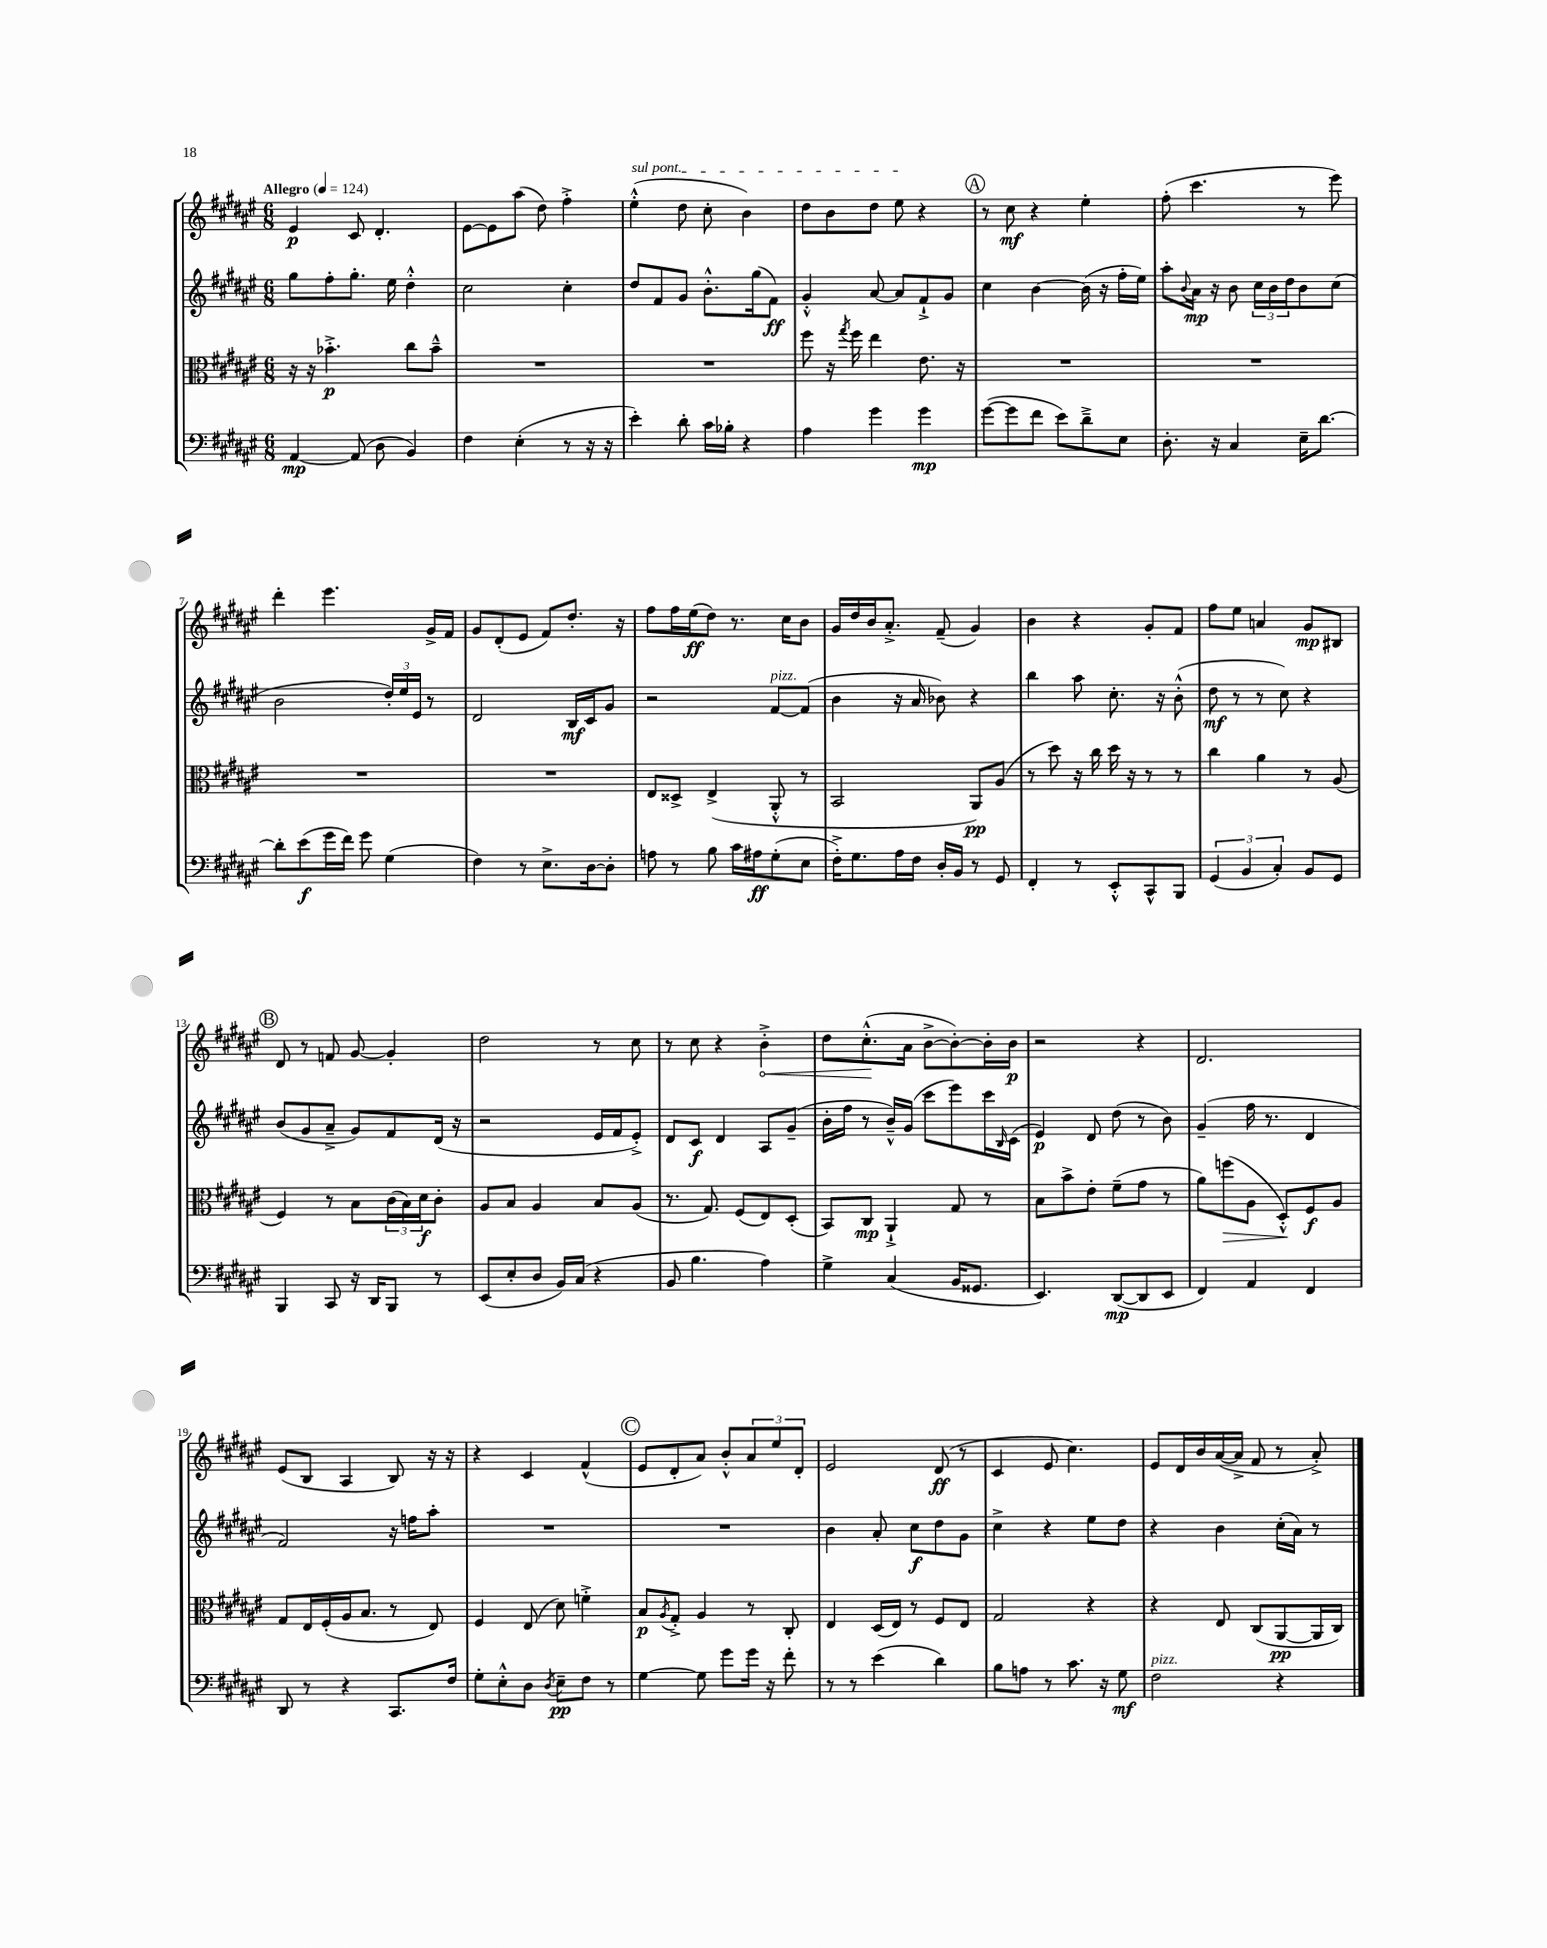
<<
\new StaffGroup <<
\new Staff = "s0" {
    \clef treble \key fis \major \numericTimeSignature \time 6/8 \tempo "Allegro" 4 = 124
    eis'4\p cis'8 dis'4.-. |
    eis'8~ eis'8 ais''8( dis''8) fis''4-.-> |
    \once \override TextSpanner.bound-details.left.text = \markup { \italic "sul pont." } eis''4-.-^\startTextSpan( dis''8 cis''8-. b'4) |
    dis''8 b'8 dis''8 eis''8\stopTextSpan r4 |
    \mark \markup { \circle "A" } r8 cis''8\mf r4 eis''4-. |
    fis''8-.( cis'''4. r8 eis'''8) |
    dis'''4-. eis'''4. gis'16-> fis'16 |
    gis'8 dis'8-.( eis'8 fis'8) dis''8.-. r16 |
    fis''8 fis''16 eis''16\ff( dis''8) r8. cis''16 b'8 |
    gis'16 dis''16 b'16 ais'8.-.-> fis'8--( gis'4) |
    b'4 r4 gis'8-. fis'8 |
    fis''8 eis''8 a'4 gis'8\mp bis8 |
    \mark \markup { \circle "B" } dis'8 r8 f'8 gis'8~ gis'4-. |
    dis''2 r8 cis''8 |
    r8 cis''8 r4 \once \override Hairpin.circled-tip = ##t b'4-.->\< |
    dis''8 cis''8.-.-^\!( ais'16 b'8~-> b'8~-.) b'16-. b'16\p |
    r2 r4 |
    dis'2. |
    eis'8( b8 ais4 b8) r16 r16 |
    r4 cis'4 fis'4-^( |
    \mark \markup { \circle "C" } eis'8 dis'8-. ais'8) b'8-.-^ \tuplet 3/2 { ais'8 eis''8 dis'8-. } |
    eis'2 dis'8\ff( r8 |
    cis'4 eis'8 cis''4.) |
    eis'8 dis'16 b'16 ais'16~( ais'16-> fis'8 r8 ais'8-.->) \bar "|." |
}
\new Staff = "s1" {
    \clef treble \key fis \major \numericTimeSignature \time 6/8
    gis''8 fis''8-. gis''8.-. eis''16 dis''4-.-^ |
    cis''2 cis''4-. |
    dis''8 fis'8 gis'8 b'8.-.-^ gis''16( fis'8\ff) |
    gis'4-.-^ ais'8~ ais'8 fis'8-!-> gis'8 |
    \mark \markup { \circle "A" } cis''4 b'4~ b'16( r16 fis''16-. eis''16) |
    ais''8-. \appoggiatura { b'8 } ais'16\mp r16 b'8 \tuplet 3/2 { cis''16 b'16 dis''16 } b'8 cis''8( |
    b'2 \tuplet 3/2 { dis''16-.) eis''16 eis'16 } r8 |
    dis'2 b16\mf cis'16 gis'8 |
    r2 fis'8~^\markup { \italic "pizz." } fis'8( |
    b'4 r16 ais'16 bes'8) r4 |
    b''4 ais''8 cis''8.-. r16 b'8-.-^( |
    dis''8\mf r8 r8 cis''8) r4 |
    \mark \markup { \circle "B" } b'8( gis'8 ais'8---> gis'8) fis'8 dis'16( r16 |
    r2 eis'16 fis'16 eis'8-.->) |
    dis'8 cis'8\f dis'4 ais8 gis'8--( |
    b'16-. fis''16 r8 b'16---^) gis'16( cis'''8 eis'''8) cis'''16 \grace { b16 } cis'16( |
    eis'4\p) dis'8 dis''8( r8 b'8) |
    gis'4--( fis''16 r8. dis'4 |
    fis'2) r16 f''16 ais''8-. |
    R2. |
    \mark \markup { \circle "C" } R2. |
    b'4 ais'8-. cis''8\f dis''8 gis'8 |
    cis''4-> r4 eis''8 dis''8 |
    r4 b'4 cis''16-.( ais'16) r8 \bar "|." |
}
\new Staff = "s2" {
    \clef alto \key fis \major \numericTimeSignature \time 6/8
    r16 r16 bes'4.-.->\p cis''8 bes'8---^ |
    R2. |
    R2. |
    fis''8 r16 \acciaccatura { gis''8 } fis''16 eis''4 eis'8. r16 |
    \mark \markup { \circle "A" } R2. |
    R2. |
    R2. |
    R2. |
    eis8 disis8-> eis4->( ais,8-.-^ r8 |
    b,2 ais,8\pp) ais8( |
    r8 dis''8) r16 cis''16 dis''16 r16 r8 r8 |
    cis''4 ais'4 r8 ais8( |
    \mark \markup { \circle "B" } fis4) r8 b8 \tuplet 3/2 { cis'16( b16) dis'16\f } cis'8-. |
    ais8 b8 ais4 b8 ais8( |
    r8. gis8.) fis8( eis8) dis8-.( |
    b,8) cis8\mp ais,4-!-> gis8 r8 |
    b8 b'8-> eis'8-. fis'8--( gis'8 r8 |
    ais'8) f''8\>( ais8 dis8-.-^\!) fis8\f ais8 |
    gis8 eis16 fis16-.( ais16 b8. r8 eis8) |
    fis4 eis8( dis'8) f'4-.-> |
    \mark \markup { \circle "C" } b8\p \acciaccatura { ais8 } gis8-.-> ais4 r8 cis8-. |
    eis4 dis16( eis16) r8 fis8 eis8 |
    gis2 r4 |
    r4 eis8 cis8( ais,8~\pp ais,16 cis16) \bar "|." |
}
\new Staff = "s3" {
    \clef bass \key fis \major \numericTimeSignature \time 6/8
    ais,4~\mp ais,8( dis8 b,4) |
    fis4 eis4-.( r8 r16 r16 |
    eis'4-.) dis'8-. cis'16 bes16-. r4 |
    ais4 gis'4 gis'4\mp |
    \mark \markup { \circle "A" } gis'8~( gis'8 fis'8 eis'8) dis'8---> eis8 |
    dis8.-. r16 cis4 eis16-- dis'8.~ |
    dis'8-. eis'8\f( gis'16 fis'16) gis'8 gis4( |
    fis4) r8 eis8.-> dis16~ dis8-. |
    a8 r8 b8 cis'16 ais16\ff gis8-.( eis8 |
    fis16-.->) gis8. ais16 fis16 dis16-. b,16 r8 gis,8 |
    fis,4-. r8 eis,8-.-^ cis,8-^ b,,8 |
    \tuplet 3/2 { gis,4( b,4 cis4-.) } b,8 gis,8 |
    \mark \markup { \circle "B" } b,,4 cis,8 r16 dis,16 b,,8 r8 |
    eis,8( eis8-. dis8 b,16) cis16( r4 |
    b,8 b4. ais4) |
    gis4-> cis4( b,16 gisis,8. |
    eis,4.) dis,8~\mp( dis,8 eis,8 |
    fis,4) ais,4 fis,4 |
    dis,8 r8 r4 cis,8. fis16 |
    gis8-. eis8-.-^ dis8 \acciaccatura { dis8 } eis8--\pp fis8 r8 |
    \mark \markup { \circle "C" } gis4~ gis8 gis'8 gis'16 r16 fis'8-. |
    r8 r8 eis'4( dis'4) |
    b8 a8 r8 cis'8. r16 gis8\mf |
    fis2^\markup { \italic "pizz." } r4 \bar "|." |
}
>>
>>
